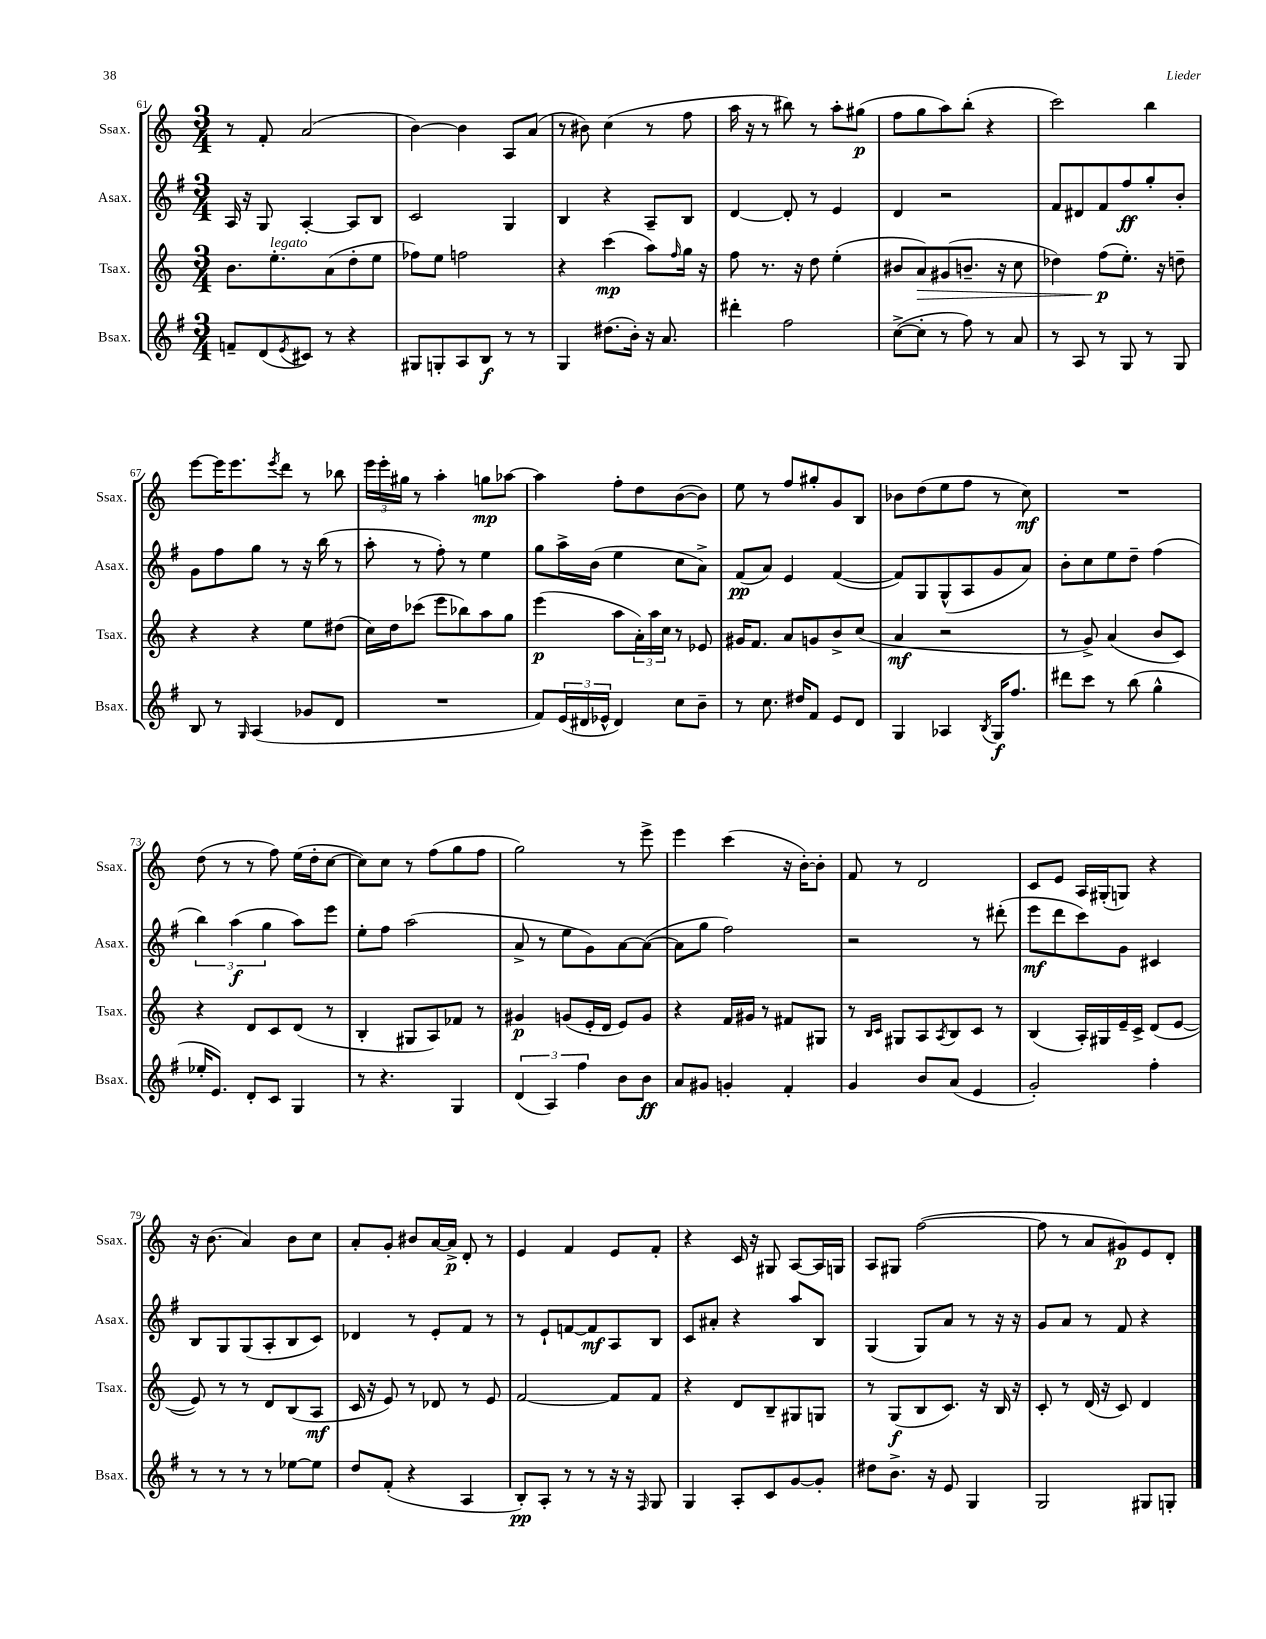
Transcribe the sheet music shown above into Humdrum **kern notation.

**kern	**kern	**kern	**kern
*staff4	*staff3	*staff2	*staff1
*clefG2	*clefG2	*clefG2	*clefG2
*k[f#]	*k[]	*k[f#]	*k[]
*M3/4	*M3/4	*M3/4	*M3/4
8f~/L	8.b\L	16A/	8r
.	.	16r	.
(8d/	.	8G/	8f'/
.	8.ee'\	.	.
8qe/	.	.	.
8c#/J)	.	[4A'/	(2a/
8r	(8a\	.	.
4r	8dd'\	8A/]L	.
.	8ee\J	8B/J	.
=	=	=	=
8G#/L	8ff-\L)	2c/	[4b\)
8G'/	8ee\J	.	.
8A/	2ff\	.	4b\]
8B/J	.	.	.
8r	.	4G/	8A/L
8r	.	.	(8a/J
=	=	=	=
4G/	4r	4B/	8r
.	.	.	8b#\)
(8.dd#\L	(4ccc\	4r	(4cc\
16b'\Jk)	.	.	.
16r	8aa\L)	8A~/L	8r
8.a/	.	.	.
.	16qqff/	.	.
.	16gg\Jk	8B/J	8ff\
.	16r	.	.
=	=	=	=
4ddd#'\	8ff\	[4d/	16aa\
.	.	.	16r
.	8.r	.	8r
2ff#\	.	8d'/]	8bb#\)
.	16r	.	.
.	8dd\	8r	8r
.	(4ee'\	4e/	8aa'\L
.	.	.	(8gg#\J
=	=	=	=
([8cc^\L	8b#/L	4d/	8ff\L
8cc'\]J	8a/)	.	8gg\
8r	(8g#/	2r	8aa\)
8ff#\)	8.b~/J	.	(8bb'\J
8r	.	.	4r
.	16r	.	.
8a/	8cc\	.	.
=	=	=	=
8r	4dd-\)	8f#/L	2ccc\)
8A/	.	8d#/	.
8r	(8ff\L	8f#/	.
8G/	8.ee'\J)	8ff#/	.
8r	.	8gg'/	4bb\
.	16r	.	.
8G/	8dd~\	8b'/J	.
=	=	=	=
8B/	4r	8g\L	[8eee\L
8r	.	8ff#\	16eee\]K
.	.	.	8.eee\
16qqG/	.	.	.
(4A/	4r	8gg\J	.
.	.	.	8qeee/
.	.	8r	8ddd\J
8g-/L	8ee\L	16r	8r
.	.	(16bb\	.
8d/J	(8dd#\J	8r	8bb-\
=	=	=	=
2.r	16cc\LL)	8aa'\	24eee\LL
.	.	.	24eee'\
.	16dd\J	.	.
.	.	.	24gg#\JJ
.	(8ccc-\J	8r	8r
.	8eee\L	8ff#'\)	4aa'\
.	8bb-\)	8r	.
.	8aa\	4ee\	8gg\L
.	8gg\J	.	[8aa-\J
=	=	=	=
8f#/L)	(4eee\	8gg\L	4aa-\]
(24e/L	.	16aa^\L	.
24d#/	.	.	.
.	.	(16b\JJ	.
24e-^^/JJ	.	.	.
4d#/)	8aa\L	4ee\	8ff'\L
.	24a'\L)	.	8dd\
.	24aa\	.	.
.	24cc\JJ	.	.
8cc\L	8r	8cc\L	([8b\
8b~\J	8e-/	8a^\J)	8b\]J)
=	=	=	=
8r	16g#/LK	(8f#/L	8ee\
.	8.f/J	.	.
8.cc\	.	8a/J)	8r
.	8a/L	4e/	8ff/L
16dd#/LK	.	.	.
8f#/J	8g/	.	8gg#'/
8e/L	8b^/	([4f#/	8g/
8d/J	(8cc/J	.	8B/J
=	=	=	=
4G/	4a/	8f#/]L)	8b-\L
.	.	8G/	(8dd\
4A-/	2r	(8G^^/	8ee\
.	.	8A/	8ff\J
8qB/	.	.	.
16G/LK	.	8g/	8r
8.ff#/J	.	.	.
.	.	8a/J)	8cc\)
=	=	=	=
8ddd#\L	8r	8b'\L	2.r
8ccc\J	8g^/)	8cc\	.
8r	(4a/	8ee\	.
(8bb\	.	8dd~\J	.
4gg^^\	8b/L	(4ff#\	.
.	8c/J)	.	.
=	=	=	=
16ee-'/LK	4r	6bb\)	(8dd\
8.e/J)	.	.	.
.	.	.	8r
.	.	(6aa\	.
8d'/L	8d/L	.	8r
.	.	6gg\	.
8c/J	8c/	.	8ff\)
4G/	(8d/J	8aa\L)	(16ee\LL
.	.	.	16dd'\J
.	8r	8eee\J	[8cc\J
=	=	=	=
8r	4B'/	8ee'\L	8cc\]L)
4.r	.	8ff#\J	8cc\J
.	8G#/L	(2aa\	8r
.	8A/)	.	(8ff\L
4G/	8f-/J	.	8gg\
.	8r	.	8ff\J
=	=	=	=
(6d/	4g#/	8a^/	2gg\)
.	.	8r	.
6A/)	.	.	.
.	(8g/L	8ee\L	.
6ff#\	.	.	.
.	16e'/L	8g\)	.
.	16d/JJ	.	.
8b\L	8e/L)	[8a\	8r
8b\J	8g/J	(8a\_J	8eee^\
=	=	=	=
8a/L	4r	8a\]L	4eee\
8g#/J	.	8gg\J	.
4g'/	16f/LL	2ff#\)	(4ccc\
.	16g#/JJ	.	.
.	8r	.	.
4f#'/	8f#/L	.	16r
.	.	.	[16b'\LK)
.	8G#/J	.	8b'\]J
=	=	=	=
4g/	8r	2r	8f/
.	16qqB/LL	.	.
.	16qqc/JJ	.	.
.	8G#/L	.	8r
8b/L	8A/	.	2d/
.	8qA/	.	.
(8a/J	8B/	.	.
4e/	8c/J	8r	.
.	8r	(8ddd#'\	.
=	=	=	=
2g'/)	(4B/	8eee\L	8c/L
.	.	8ddd\	8e/J
.	16A'/LL)	8ccc\)	16A/LL
.	16G#/	.	(16G#'/J
.	16e~/	8g\J	8G/J)
.	16c^/JJ	.	.
4ff#'\	(8d/L	4c#/	4r
.	[8e/J	.	.
=	=	=	=
8r	8e/])	8B/L	16r
.	.	.	(8.b\
8r	8r	8G/	.
8r	8r	(8G/	4a/)
8r	8d/L	8A'/	.
[8ee-\L	(8B/	8B/	8b\L
8ee-\]J	8A/J	8c/J)	8cc\J
=	=	=	=
8dd/L	16c/	4d-/	8a'/L
.	16r	.	.
(8f#'/J	8e/)	.	8g'/J
4r	8r	8r	8b#/L
.	8d-/	8e'/L	[16a/L
.	.	.	16a^/]JJ
4A/	8r	8f#/J	8d'/
.	8e/	8r	8r
=	=	=	=
8B'/L)	[2f/	8r	4e/
8A'/J	.	8e`/L	.
8r	.	[8f/	4f/
8r	.	8f/]	.
16r	8f/]L	8A/	8e/L
16r	.	.	.
16qqF#/	.	.	.
8G/	8f/J	8B/J	8f'/J
=	=	=	=
4G/	4r	8c/L	4r
.	.	8a#'/J	.
8A'/L	8d/L	4r	16c/
.	.	.	16r
8c/	8B~/	.	8G#/
[8g/	8G#/	8aa/L	[8A/L
8g'/]J	8G/J	8B/J	16A/]L
.	.	.	16G/JJ
=	=	=	=
8dd#\L	8r	(4G/	8A/L
8.b^\J	(8G/L	.	8G#/J
.	8B/	8G/L)	([2ff\
16r	.	.	.
8e/	8.c/J)	8a/J	.
4G/	.	8r	.
.	16r	.	.
.	16B/	16r	.
.	16r	16r	.
=	=	=	=
2G/	8c'/	8g/L	8ff\]
.	8r	8a/J	8r
.	(16d/	8r	8a/L
.	16r	.	.
.	8c/)	8f#/	8g#/)
8G#/L	4d/	4r	8e/
8G'/J	.	.	8d'/J
==	==	==	==
*-	*-	*-	*-
